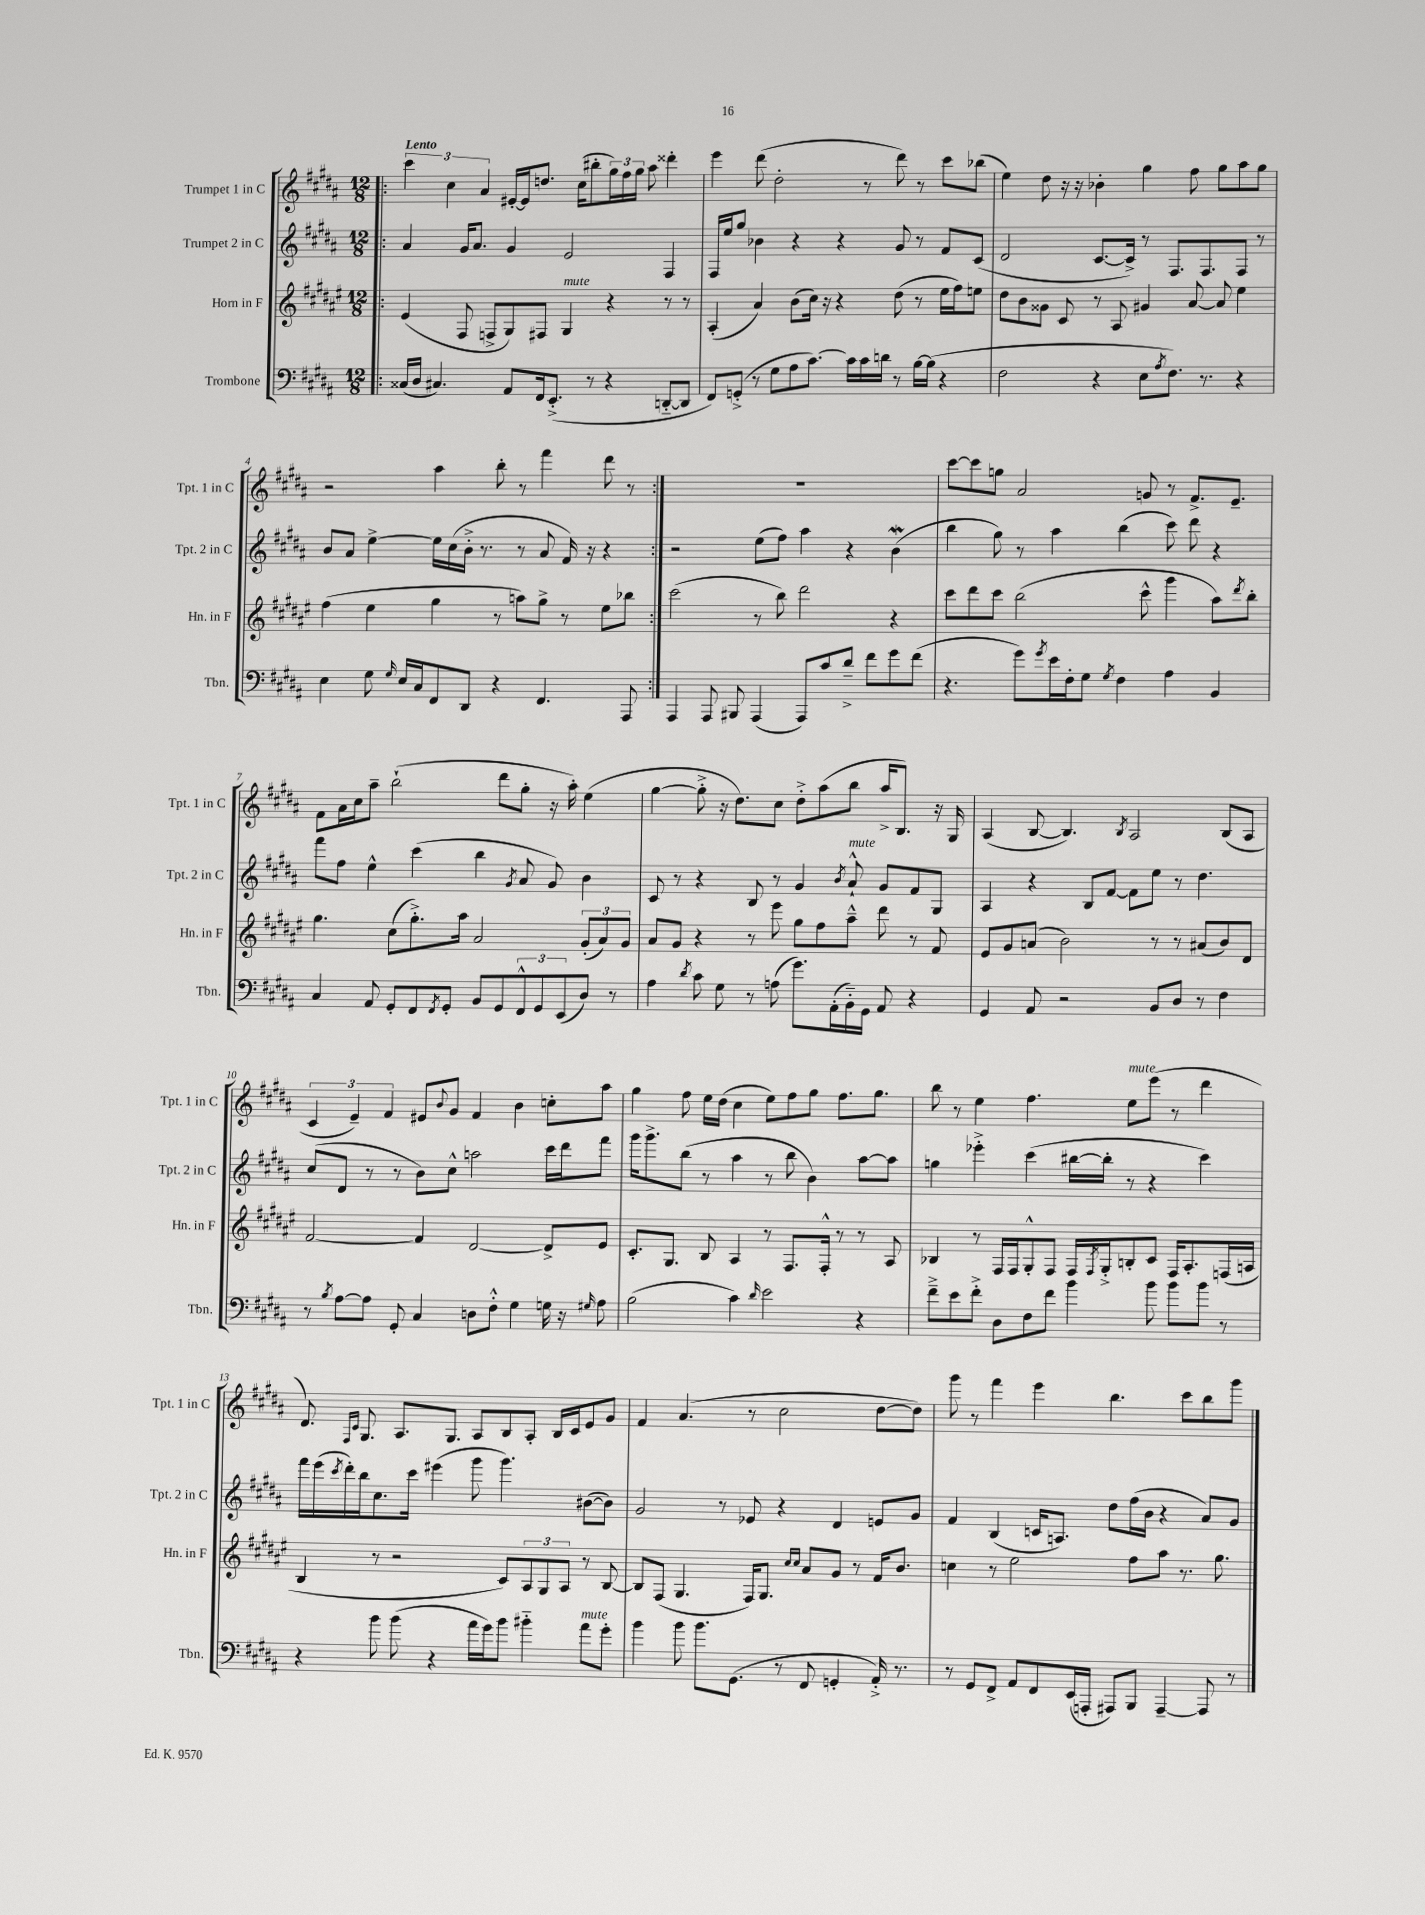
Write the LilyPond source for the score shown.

<<
\new StaffGroup <<
\new Staff = "s0" \with { instrumentName = "Trumpet 1 in C" shortInstrumentName = "Tpt. 1 in C" } {
    \clef treble \key b \major \numericTimeSignature \time 12/8 \tempo "Lento"
    \repeat volta 2 { \bar ".|:" \tuplet 3/2 { cis'''4 cis''4 ais'4 } eis'16~-. eis'16 d''8. cis''16( bis''8-. \tuplet 3/2 { gis''16) fis''16 gis''16 } ais''8 disis'''4-. |
    e'''4 dis'''8( dis''2-. r8 dis'''8) r8 cis'''8 bes''8( |
    e''4) dis''8 r16 r16 bes'4-. gis''4 fis''8 gis''8 ais''8 gis''8 |
    r2 ais''4 b''8-. r8 fis'''4 dis'''8 r8 | }
    R1. |
    cis'''8~ cis'''8 g''8 ais'2 g'8 r8 fis'8.-> e'8.-- |
    fis'8 ais'16 cis''16 ais''8-- b''2-!( dis'''8 gis''8-. r16 ais''16-.) e''4( |
    gis''4~ gis''8-.-> r16 dis''8.) cis''8 dis''8-.-> ais''8( b''8 ais''16-> b8.) r16 gis16 |
    ais4( b8~ b4.) \acciaccatura { b8 } ais2 b8( ais8 |
    \tuplet 3/2 { cis'4 e'4--) fis'4 } eis'8 \appoggiatura { b'8 } gis'8 fis'4 b'4 c''8-. ais''8 |
    gis''4 fis''8 e''16 dis''16( cis''4 e''8) fis''8 gis''8 fis''8. gis''8. |
    b''8 r8 e''4 fis''4. e''8^\markup { \italic "mute" } e'''8( r8 dis'''4 |
    dis'8.) \grace { fis16 cis'16 } gis8. ais8. gis8. ais8 b8 ais8-. b16 cis'16 e'8 gis'8 |
    fis'4 ais'4.( r8 cis''2 dis''8~ dis''8) |
    gis'''8 r8 fis'''4 e'''4 b''4. cis'''8 b''8 gis'''8 \bar "|." |
}
\new Staff = "s1" \with { instrumentName = "Trumpet 2 in C" shortInstrumentName = "Tpt. 2 in C" } {
    \clef treble \key b \major \numericTimeSignature \time 12/8
    \repeat volta 2 { \bar ".|:" ais'4 gis'16 ais'8. gis'4 e'2 fis4 |
    fis16 e''16 gis''8 bes'4 r4 r4 gis'8 r8 fis'8 cis'8( |
    dis'2 cis'8.~ cis'16->) r8 fis8. fis8. fis8 r8 |
    b'8 ais'8 e''4~-> e''16 cis''16( b'16-.-> r8. r8 ais'8 fis'16) r16 r4 | }
    r2 e''8( fis''8) ais''4 r4 b'4\mordent( |
    b''4 gis''8) r8 ais''4 b''4( cis'''8) dis'''8 r4 |
    fis'''8 fis''8 e''4-^ cis'''4( b''4 \acciaccatura { gis'8 } ais'8 gis'8) b'4 |
    cis'8 r8 r4 b8 r8 gis'4 \acciaccatura { b'8 } ais'8-!-^^\markup { \italic "mute" } gis'8 fis'8 gis8 |
    ais4 r4 b8 fis'8~ fis'8 e''8 r8 dis''4. |
    cis''8( dis'8 r8 r8 b'8) cis''8-^ a''2 cis'''16 dis'''16 fis'''8 |
    gis'''16 gis'''8.-> b''8( r8 ais''4 r8 b''8 b'4) ais''8~ ais''8 |
    g''4 ees'''4-.-> cis'''4( bis''16~ bis''16-. r8 r4 cis'''4) |
    fis'''16 e'''16( \acciaccatura { cis'''8 } dis'''16-.) b''16 cis''8. cis'''16 eis'''4( gis'''8 gis'''4.) bis'8~( bis'8) |
    gis'2 r8 ees'8 r4 dis'4 e'8 gis'8 |
    fis'4 b4( c'16 a8.) dis''8 fis''16( b'16 r4 ais'8) gis'8 \bar "|." |
}
\new Staff = "s2" \with { instrumentName = "Horn in F" shortInstrumentName = "Hn. in F" } {
    \clef treble \key fis \major \numericTimeSignature \time 12/8
    \repeat volta 2 { \bar ".|:" eis'4( fis8 f8-> gis8) fis8 gis4^\markup { \italic "mute" } r4 r8 r8 |
    ais4-.( ais'4) b'8( cis''16) r16 r4 dis''8( r8 eis''16 fis''16) e''8 |
    dis''8 b'8 gisis'8 cis'8 r8 ais8 gis'4 ais'8~ ais'8 eis''4 |
    fis''4( eis''4 gis''4 r8 a''8) gis''8-> r8 eis''8 bes''8 | }
    cis'''2( r8 b''8) dis'''2 r4 |
    cis'''8 dis'''8 cis'''8 b''2( cis'''8-^ gis'''4 ais''8) \acciaccatura { dis'''8 } b''8-. |
    gis''4. cis''8( gis''8.-.->) ais''16 ais'2 \tuplet 3/2 { gis'8-.( ais'8) gis'8 } |
    ais'8 gis'8 r4 r8 eis'''8 gis''8 fis''8 ais''8---^ dis'''8 r8 fis'8 |
    eis'8 gis'8 a'8( b'2) r8 r8 ais'8( b'8) dis'8 |
    fis'2~ fis'4 dis'2~ dis'8-> eis'8 |
    cis'8.-. gis8. b8 ais4 r8 fis8. fis16-.-^ r8 r8 ais8 |
    bes4 r8 fis16 fis16 gis8-.-^ fis8 fis16 \acciaccatura { fis8 } gis16-.-> b8-. cis'8 fis16 ais8.-. f16( a16 |
    b4 r8 r2 cis'8) \tuplet 3/2 { ais8 gis8 ais8 } r8 b8~ |
    b8 fis8( gis4. fis16) gis8. \grace { cis''16 cis''16 } ais'8 gis'8 r8 fis'16 b'8. |
    c''4 r8 eis''2 fis''8 ais''8 r8. gis''8. \bar "|." |
}
\new Staff = "s3" \with { instrumentName = "Trombone" shortInstrumentName = "Tbn." } {
    \clef bass \key b \major \numericTimeSignature \time 12/8
    \repeat volta 2 { \bar ".|:" cisis16( dis16 cis4.) ais,8 fis,16 e,8.-.->( r8 r4 d,8~-_ d,8 |
    fis,8) g,8-.->( r8 gis8 ais8 cis'8.~) cis'16 cis'16 d'16 r8 b16~ b16( r4 |
    fis2 r4 e8 \acciaccatura { ais8 } fis8.) r8. r4 |
    e4 gis8 \grace { gis16 } e16 cis16 fis,8 dis,8 r4 fis,4. ais,,8 | }
    ais,,4 ais,,8 bis,,8 ais,,4( ais,,8) cis'8 dis'8---> fis'8 gis'8 fis'8( |
    r4. gis'8) \acciaccatura { gis'8 } e'16 fis16-. gis8 \acciaccatura { gis8 } fis4 ais4 b,4 |
    cis4 ais,8 gis,8-. fis,8 \acciaccatura { fis,8 } gis,8-. b,8 gis,8 \tuplet 3/2 { fis,8-^ gis,8 e,8( } dis8) r8 |
    ais4 \acciaccatura { dis'8 } cis'8 gis8 r8 a8( gis'8.) ais,16-.( b,16-_) gis,16 ais,8 r4 |
    gis,4 ais,8 r2 b,8 dis8 r8 fis4 |
    r8 \acciaccatura { b8 } ais8~ ais8 gis,8-. cis4 d8 fis8-.-^ gis4 g16 r16 \grace { gis16 } ais8 |
    b2( cis'4) \grace { dis'16 } e'2 r4 |
    fis'8---> e'8 fis'8-.-> dis8 fis8 fis'8 b'4 b'8 b'8 b'8 r8 |
    r4 b'8 b'8( r4 ais'16 gis'16) b'8 bis'4-_ ais'8^\markup { \italic "mute" } gis'8-. |
    b'4 b'8 b'8. gis,8.( r8 fis,8 g,4-. ais,16-.->) r8. |
    r8 gis,8 fis,8-> ais,8 fis,8 e,16( a,,16-. ais,,8) b,,8 ais,,4~-- ais,,8 r8 \bar "|." |
}
>>
>>
